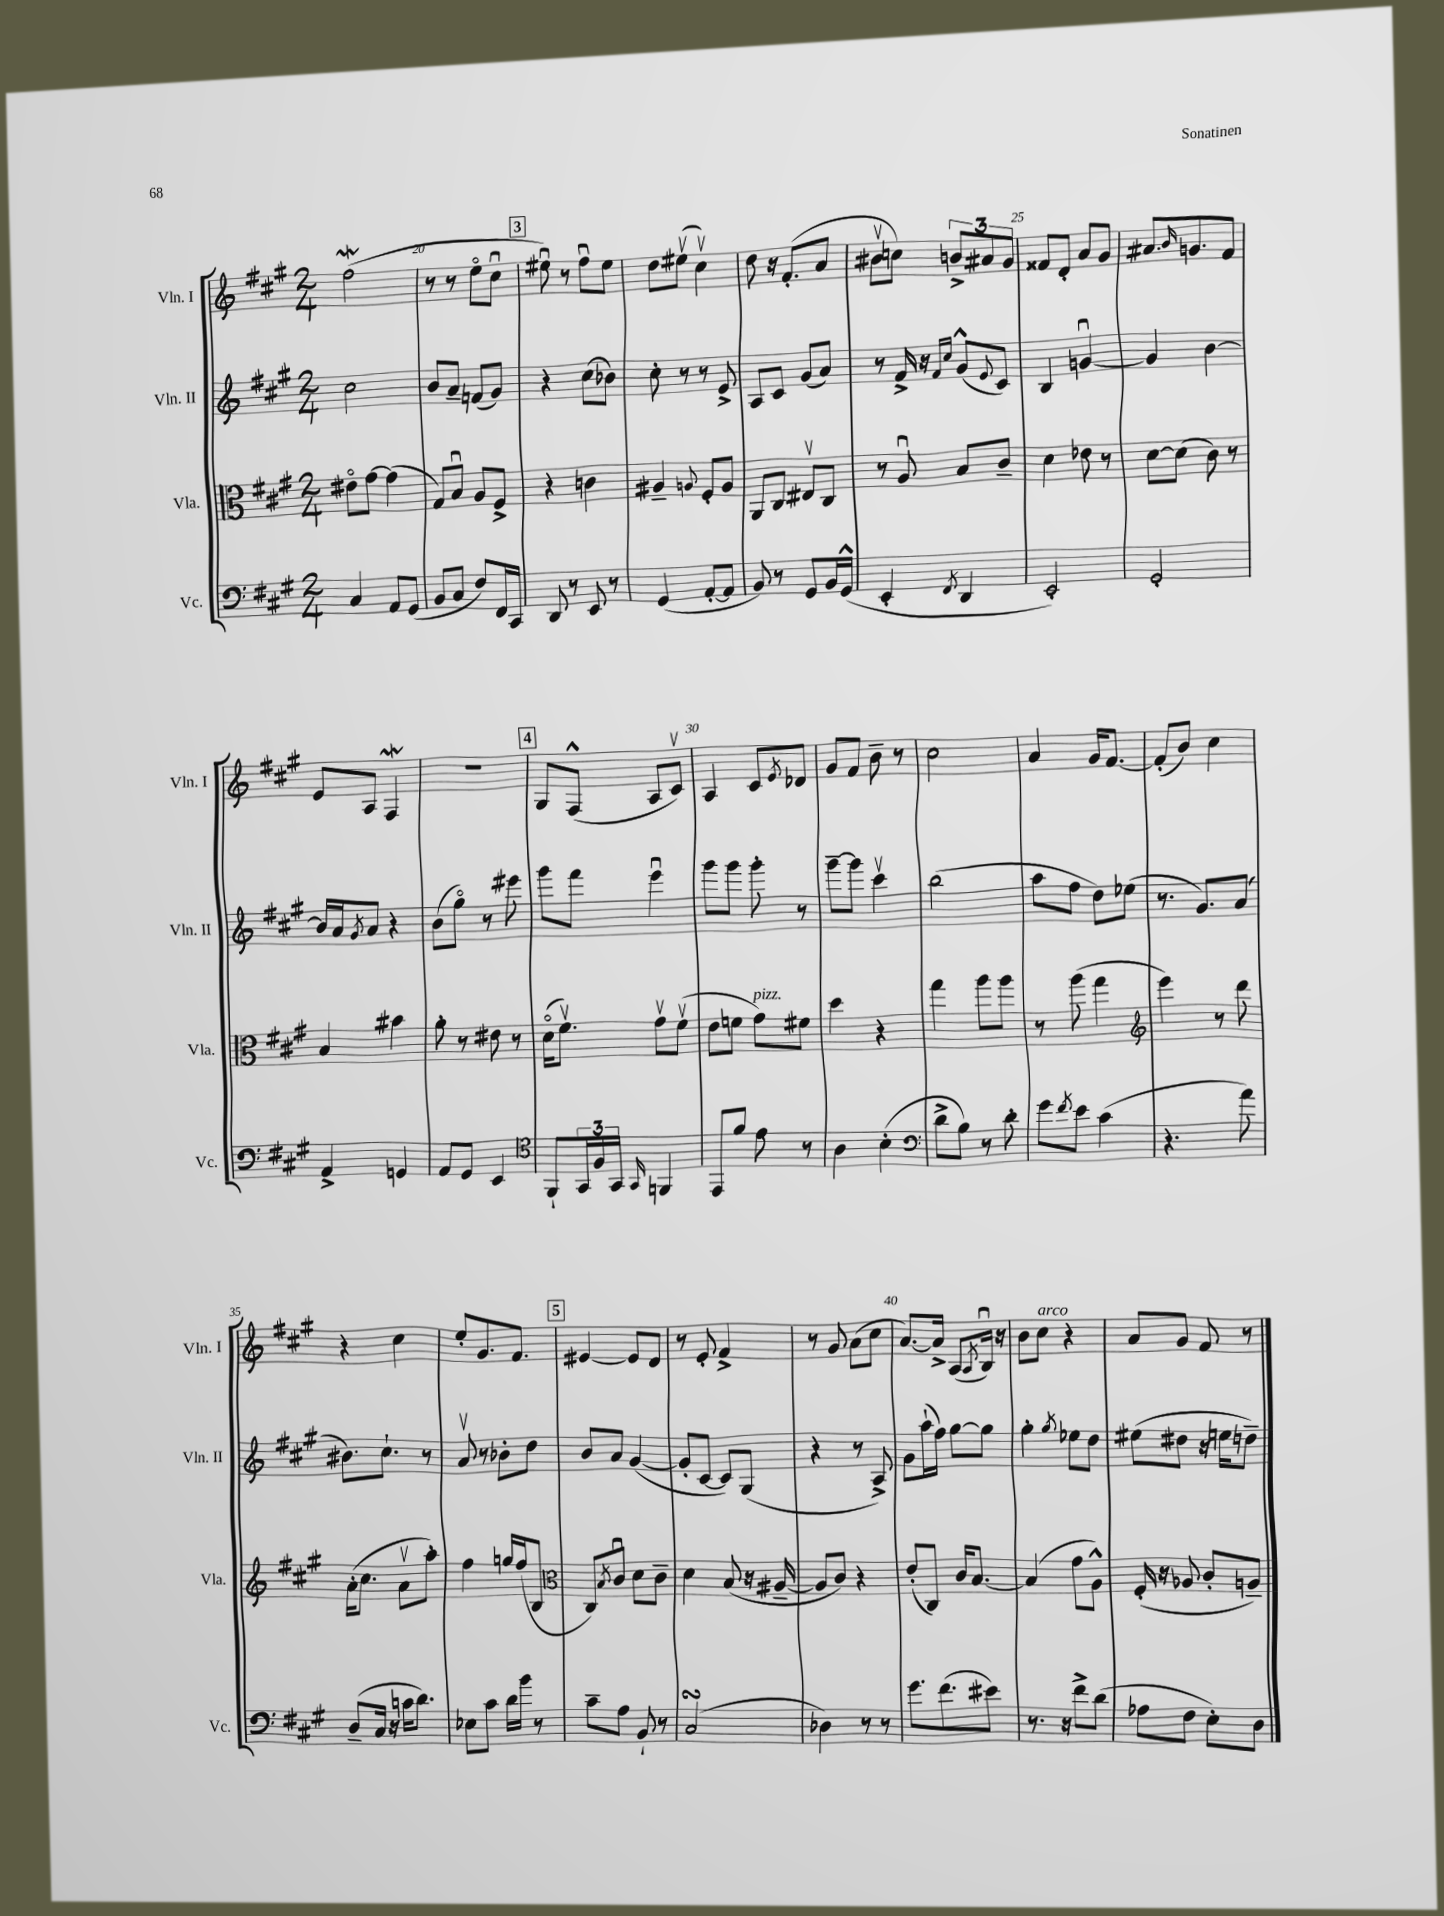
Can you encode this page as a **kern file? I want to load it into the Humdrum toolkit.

**kern	**kern	**kern	**kern
*part4	*part3	*part2	*part1
*staff4	*staff3	*staff2	*staff1
*I"Vc.	*I"Vla.	*I"Vln. II	*I"Vln. I
*I'Vc.	*I'Vla.	*I'Vln. II	*I'Vln. I
*clefF4	*clefC3	*clefG2	*clefG2
*k[f#c#g#]	*k[f#c#g#]	*k[f#c#g#]	*k[f#c#g#]
*M2/4	*M2/4	*M2/4	*M2/4
=19	=19	=19	=19
4C#/	8e#X\L	2cc#\	(2ff#W\
.	[8g#\J	.	.
8AA/L	(4g#\]	.	.
(8GG#/J	.	.	.
=20	=20	=20	=20
8BB/L	8G#/L)	8b/L	8r
8C#/J	8Bu/J	8a~/J	8r
8F#/L)	8A/L	(8fn/L	8ee\L
16FF#/L	8F#^/J	8g#/J)	8cc#u\J
16CC#/JJ	.	.	.
!!LO:REH:place=s1:t=3
=21	=21	=21	=21
8DD/	4r	4r	8ee#Xu\)
8r	.	.	8r
8EE/	4cn\	(8cc#\L	8ff#u\L
8r	.	8b-X\J)	8ee#\J
=22	=22	=22	=22
(4GG#/	4A#X~/	8cc#'\	8dd\L
.	.	8r	(8ee#Xv\J
.	8qqAn/	.	.
[8AA'/L	8F#'/L	8r	4cc#v\)
8AA/J]	8A/J	8e^/	.
=23	=23	=23	=23
8BB/)	8AA/L	8A/L	8dd\
8r	8C#/J	8c#/J	16r
.	.	.	(8.f#'/L
8GG#/L	8E#Xv/L	(8g#/L	.
16BB/L	8C#/J	8a/J)	8a/J
(16GG#^^/JJ	.	.	.
=24	=24	=24	=24
4EE'/	8r	8r	8b#Xv\L
.	8Au/	16f#^/	8ccn\J)
.	.	16r	.
.	.	16qqf#/LL	.
8qFF#/	.	16qqcc#/JJ	.
4DD/	8B/L	(8g#^^/L	12bn^/L
.	.	.	12a#X/
.	.	8qqe/	.
.	8c#~/J	8c#/J)	.
.	.	.	12g#/J
=25	=25	=25	=25
2EE'/)	4d\	4B/	8f##X/L
.	.	.	8d'/J
.	8e-X\	[4gnu/	8a/L
.	8r	.	8g#/J
=26	=26	=26	=26
2GG#'/	[8d\L	4g/]	8.a#X/L
.	(8d\J]	.	.
.	.	.	16qqb/
.	.	.	8.gn/
.	8c#\)	[4b\	.
.	8r	.	8f#/J
!!LO:LB:g=z
=27	=27	=27	=27
4AA^/	4B/	16b/LL]	8e/L
.	.	16a/J	.
.	.	8qg#/	.
.	.	8a/J	8A/J
4GGn/	4b#X\	4r	4F#W/
=28	=28	=28	=28
8AA/L	8a'\	(8b\L	2r
8GG#/J	8r	8gg#\J)	.
4EE/	8e#X\	8r	.
.	8r	8eee#X\	.
!!LO:REH:place=s1:t=4
=29	=29	=29	=29
*clefC4	*	*	*
8FF#`/L	(16d\KL	8ggg#\L	8G#/L
.	8.f#v\J)	.	.
24GG#/L	.	8fff#\J	(8F#^^/J
24F#/	.	.	.
24GG#/JJ	.	.	.
16qqGG#/	.	.	.
4FFn/	8g#v\L	4eeeu\	8A/L
.	(8f#v\J	.	8c#v/J)
=30	=30	=30	=30
8EE/L	8e\L	8ggg#\L	4A/
8f#/J	8fn\J	8ggg#\J	.
!	!LO:TX:a:i:t=pizz.	!	!
8e\	8g#\L)	8ggg#'\	8c#/L
.	.	.	8qe/
8r	8f#X\J	8r	8d-X/J
=31	=31	=31	=31
4A\	4dd\	[8ggg#~\L	8g#/L
.	.	8ggg#\J]	8f#/J
(4B'\	4r	4ccc#v\	8b~\
.	.	.	8r
=32	=32	=32	=32
*clefF4	*	*	*
8d^\L	4gg#\	(2bb\	2cc#\
8B\J)	.	.	.
8r	8aa\L	.	.
8d'\	8aa\J	.	.
=33	=33	=33	=33
8g#\L	8r	8aa\L	4a/
8qf#/	.	.	.
8e\J	(8aa\	8ff#\J	.
(4c#\	4gg#\	8dd\L)	16g#/KL
.	.	.	[8.f#/J
.	.	(8ee-X\J	.
=34	=34	=34	=34
*	*clefG2	*	*
4.r	4eee\)	8.r	(8f#'/L]
.	.	.	8b/J)
.	.	8.g#/L)	.
.	8r	.	4cc#\
8a\)	8ddd\	(8a/J	.
!!LO:LB:g=z
=35	=35	=35	=35
(8D~/L	(16a'\KL	8.b#X\L)	4r
.	8.cc#\J	.	.
16C#/Jk	.	.	.
16r	.	8.cc#`\J	.
16cn\KL	8av\L	.	4cc#\
8.d\J)	.	.	.
.	8aa'\J)	8r	.
=36	=36	=36	=36
8E-X\L	4ff#\	8av/	8ee'/L
8c#\J	.	8r	8.g#/
16d\LL	16ggn/LL	8b-X'\L	.
16b\JJ	(16ff#/J	.	8.f#/J
8r	8B/J	8dd\J	.
!!LO:REH:place=s1:t=5
=37	=37	=37	=37
*	*clefC3	*	*
8c#~\L	8C#/L)	8b/L	[4e#X/
.	8qB/	.	.
8A\J	8c#u/J	8a/J	.
8BB`/	8d\L	([4g#/	8e#/L]
8r	8c#~\J	.	8d/J
=38	=38	=38	=38
(2C#sSsS/	4d\	8g#'/L]	8r
.	.	[8c#/J	8e'/
.	(8B/	8c#/L])	4f#^/
.	16r	(8G#/J	.
.	[16A#X~/	.	.
=39	=39	=39	=39
4D-X\)	8A#/L]	4r	8r
.	8c#/J)	.	8g#/
8r	4r	8r	(8a\L
8r	.	8A^/)	8cc#\J
=40	=40	=40	=40
8.g#\L	(8e'/L	8g#\L	[8.a/L)
.	8C#/J)	(16aa`\L	.
(8.f#\	.	16ff#\JJ)	16a^/Jk]
.	16c#/KL	[8gg#\L	(8A/L
.	[8.B/J	.	.
.	.	.	8qA/
8e#X\J)	.	8gg#\J]	16Bu/Jk)
.	.	.	16r
=41	=41	=41	=41
8.r	(4B/]	4gg#'\	8b\L
!	!	!	!LO:TX:a:i:t=arco
.	.	.	8cc#\J
16r	.	.	.
.	.	8qgg#/	.
8f#^\L	8g#\L	8ee-X\L	4r
(8d\J	8A^^\J)	8dd\J	.
=42	=42	=42	=42
8A-X\L	(16F#'/	(8ee#X\L	8a/L
.	16r	.	.
8F#\J	8A-X/	8dd#X\J	8g#/J
8E'\L)	8c#'/L	16r	8f#/
.	.	16een\KL	.
8D\J	8An~/J)	8ddn~\J)	8r
==	==	==	==
*-	*-	*-	*-
